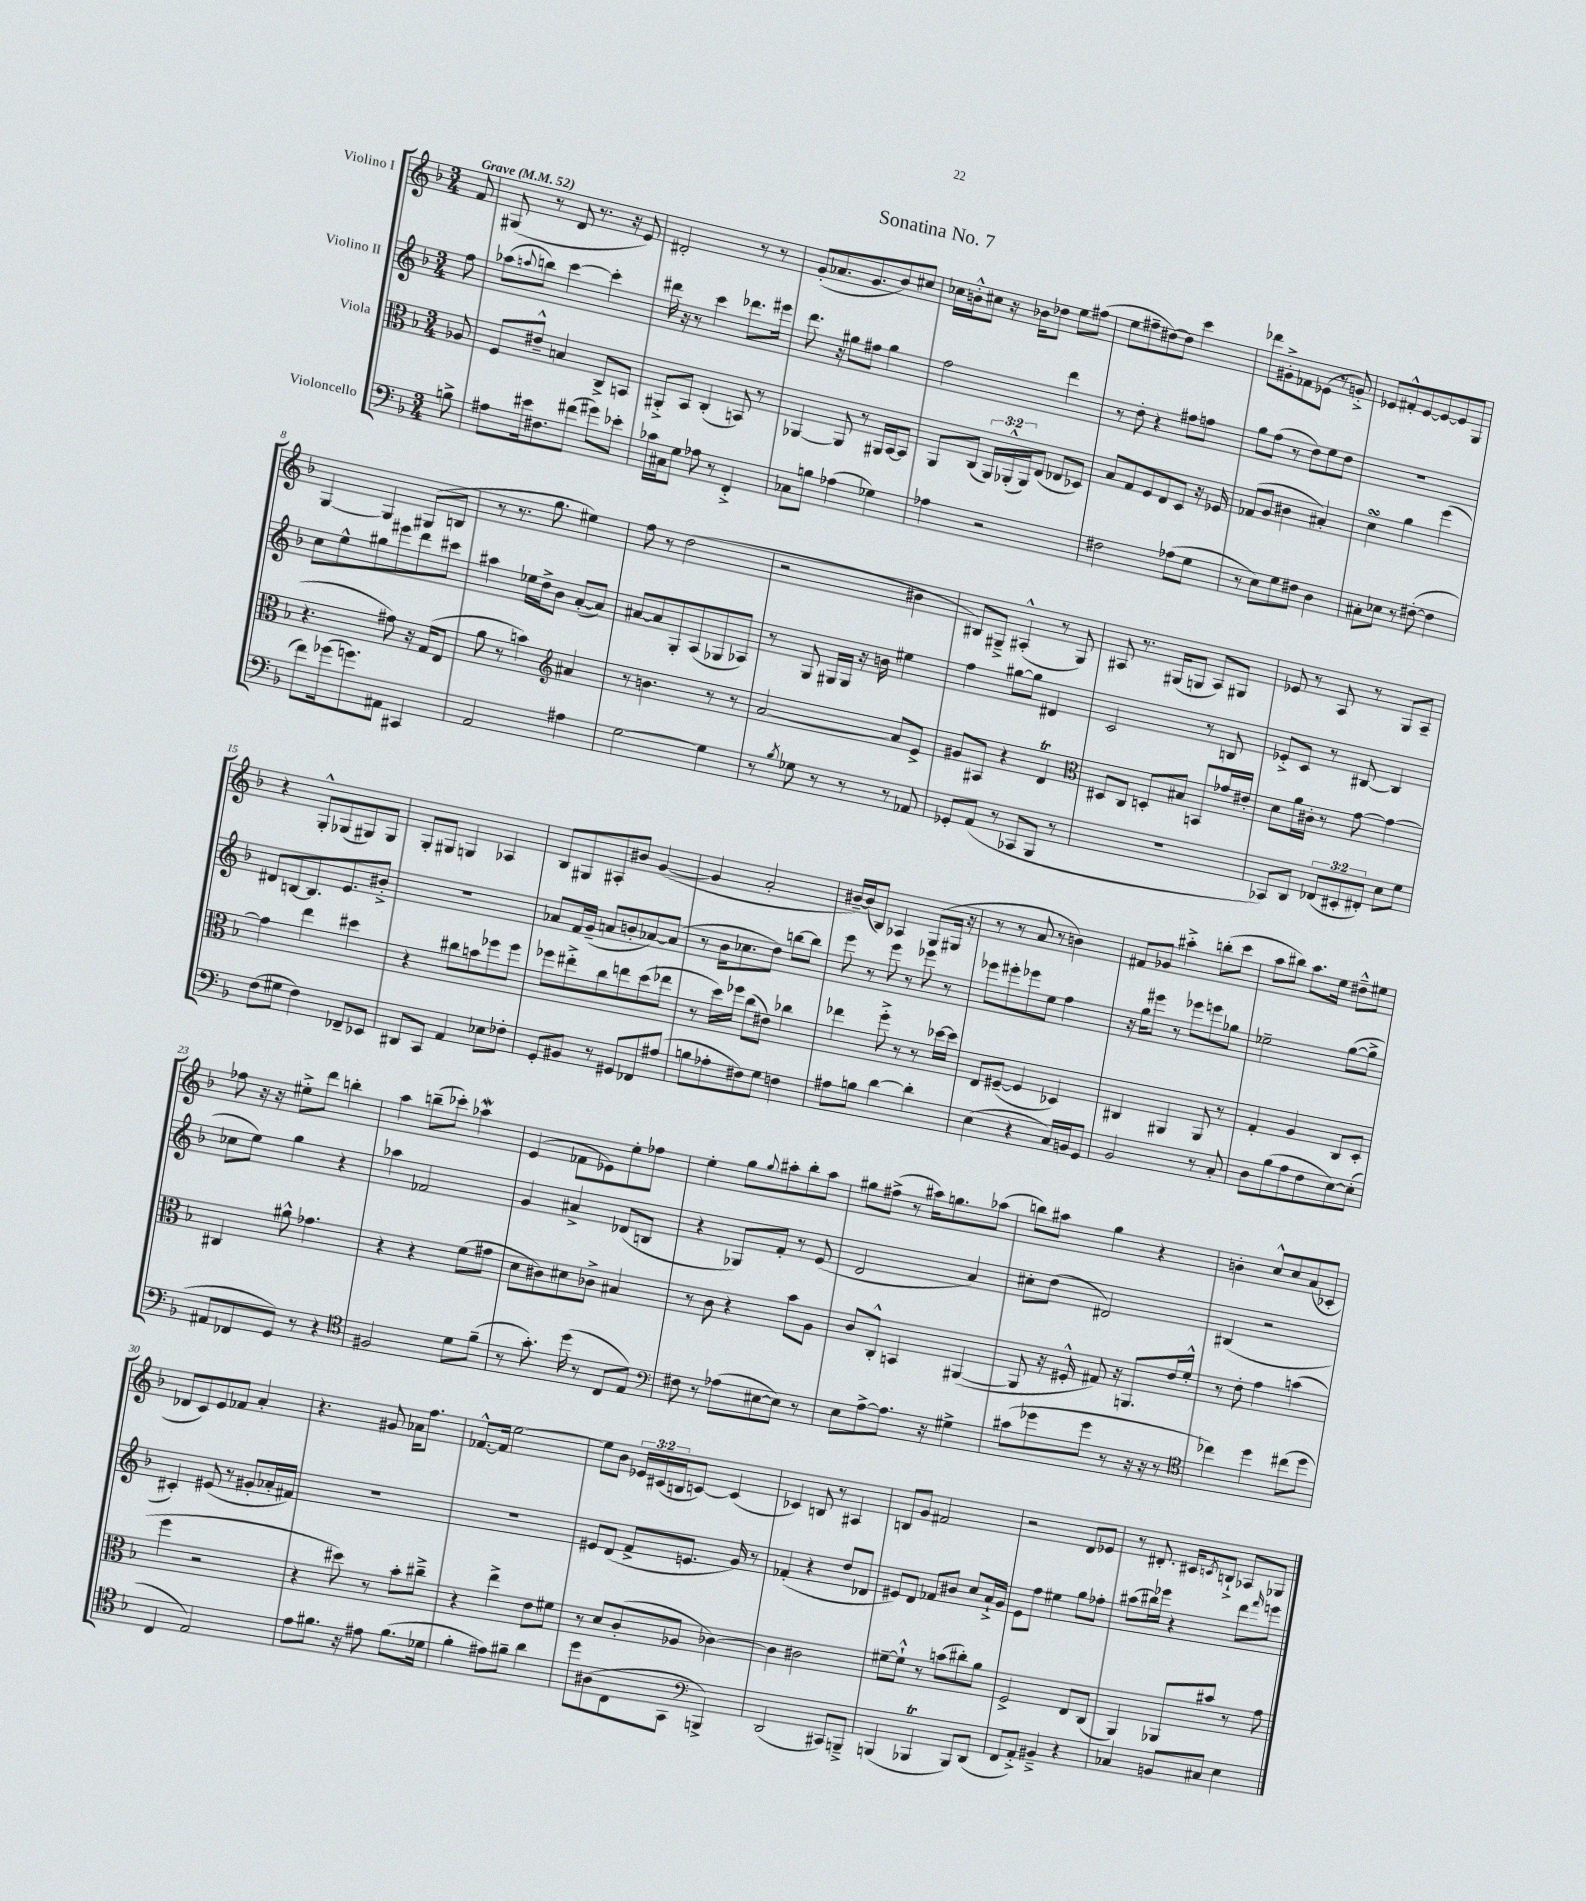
\header { title = "Sonatina No. 7" }
<<
\new StaffGroup <<
\new Staff = "s0" \with { instrumentName = "Violino I" } {
    \clef treble \key f \major \numericTimeSignature \time 3/4 \override Staff.TupletNumber.text = #tuplet-number::calc-fraction-text \partial 8 \tempo "Grave" 4 = 52
    f'8 |
    gis8( r8 d'8 r8. r16 e'8) |
    dis'2-. r8 r8 |
    g'8-.( aes'8. g'8. bes'8) cis''8 |
    ces''16 b'16-.-^ cis''8 r16 bes'16 des''8 e''8 fis''8( |
    e''8 fis''8-- dis''8~) dis''8 c'''4 |
    des'''8 gis'8-.-> fes'8 ees'8( r8 g'8-.->) |
    ees'8 fis'8-.-^ ees'8~ ees'8~ ees'8 g8 |
    g4~ g4 gis8( b8 |
    r8 r8. g''8. eis''4) |
    f''8 r8 d''2( |
    r2 bis'4 |
    bis8) gis8---> ais4-.-^( r8 gis8) |
    ais8 r8. gis16( g8 ais8) gis8 |
    ees'8 r8 a8 r8 g8 a8-- |
    r4 g8-.-^ ges8( gis8) gis8 |
    g8-. gis8 g4 aes4 |
    bes8 gis8 ais8-. bis'8 g'4~( |
    g'4 a'2-. |
    bis'16~--) bis'16( bes8) aes4 g8( gis16 r16 |
    r8 r8 a'8 r8 b'4) |
    fis'8 ges'8 ais''4-.-> b''8-.( c'''8 |
    a''8 bis''8) a''8. e''16 dis''8---^ eis''8 |
    fes''8 r16 r16 eis''8-.-> d'''8 b''4-. |
    a''4 b''8--( ces'''8-.) aes''4\mordent |
    e'4( fes'8 ees'8) e''8-. fes''8 |
    e''4-. g''8 \appoggiatura { g''8 } ais''8-. bes''8-. ais''8 |
    gis''8 fis''8->( r8 ais''16) g''8. aes''8( |
    b''8) ais''8 g''4 r4 |
    b'4-. c''8-^ c''8 a'8( ces'8-. |
    des'8 c'8) e'8 fes'8 a'4-. |
    r4. gis'8 aes'16 f''8. |
    fes'8.~-^ fes'16 e''2~ |
    e''8 bes'8 \tuplet 3/2 { ees'16 cis'16( b16 } c'8~) c'4( |
    ces'4) b8 r8 ais4 |
    b8 g'8 fis'2 |
    r2 d'8 ees'8 |
    r8 dis'8.-. cis'16 \acciaccatura { c'8 } b8-!-> aes8 ges8 \bar "|." |
}
\new Staff = "s1" \with { instrumentName = "Violino II" } {
    \clef treble \key f \major \numericTimeSignature \time 3/4 \partial 8
    f''8 |
    aes''8( \appoggiatura { a''8 } b''8) c'''4~ c'''4-. |
    dis'''16 r16 r8 c'''4 des'''8. eis'''16 |
    d'''8. r16 gis''8 fis''8 gis''4 |
    f''2 d'''4 |
    r8 d''8-. r4 fis''8 f''8 |
    g''8 f''8( r8 d''8) e''8 d''8 |
    R2. |
    c''8 e''8-^ gis''8 eis'''8 d'''8 cis'''8 |
    ais''4 ees''16 d''16-> bes'8 a'8~-.( a'8) |
    ais'8~ ais'8 g8-. a8( ges8 aes8) |
    r8 g8 gis16 gis16 r16 b'16 eis''4 |
    f''4 gis''8~ gis''8 dis'4 |
    c'2 r8 b8 |
    ees'8-.-> c'8 r8 bis8~ bis4 |
    dis'8 b8~ b8. e'8. bis'8-.-> |
    R2. |
    aes'8 f'16 g'16--( a'8 b'8-. aes'8~) aes'8( |
    r8 bes'16 ces''8. d''8) b''8~ b''8 |
    e'''8 r8 e'''8 r8 ees'''8 r8 |
    ees'''8 eis'''8-. ees'''8 e''8 f''4 |
    r16 g''16 eis'''8 r8 ees'''8 e'''8 ges''8 |
    ees''2-- g''8~( g''8-> |
    ces''8 e''8) g''4 r4 |
    aes''4 fes'2 |
    g'4 ais'4-> des'8( b8 |
    r4 ges8) f'8-. r8 e'8( |
    d'2 a'4) |
    cis''8-. d''8( dis'2) |
    bis4( r2 |
    cis'4-.) eis'8( r8 gis'8-. aes'16-. fis'16) |
    R2. |
    R2. |
    eis'8 d'8( f'8-> e'8. g'16) r8 |
    fes'4-.( r4 d''8 des'8 |
    eis'8) d'8 fes'8 bis'8 c''8 a'16-!-> g'16 |
    e'8 f''8 eis''4 g''8 fes''8-. |
    ais''8( bis''16) ees'''16 r4 d'''8 \grace { f'''16 } e'''8 \bar "|." |
}
\new Staff = "s2" \with { instrumentName = "Viola" } {
    \clef alto \key f \major \numericTimeSignature \time 3/4 \override Staff.TupletNumber.text = #tuplet-number::calc-fraction-text \partial 8
    aes8 |
    f8 eis'8---^ b4 c8-> b,8 |
    ais,8-.-> bes,8 c4-.( b,8) r8 |
    aes,4~ aes,8 r8 ais,16 bes,16~ bes,8 |
    a,8 c8( \tuplet 3/2 { a,16) aes,16-.-^( aes,16) } e8( ees8 des8) |
    bes8 g8 f8 e8 d8 r16 fes16 |
    ges8( a8 cis'4 bis4-.) |
    d'4\turn a'4 f''4( |
    r4. gis'8) r16 g16( e8 |
    a'8 r8 b'4) \clef treble ais'4 |
    r8 b'4. r8 r8 |
    a'2~ a'8 e'8-> |
    gis'8 ais8 r4 d'4\trill |
    \clef alto dis8 c8 d8-. bis8 b,8 ges'16 eis'16-. |
    d'8 a'16 cis'16-. r8 g'8~ g'4~ |
    g'4 e''4 dis''4 |
    r4 cis''8 b'8 fes''8 fes''8 |
    fes''8 eis''8-.-> c''8 e''8 d''8( ees''8 |
    r8 d''16) fes''16 c''8( eis'8) ces''4 |
    ees''4 f''8-.-> r8 r8 des''16~ des''16 |
    e8 fis8~--( fis4 des4) |
    cis4 ais,4 ais,8 r8 |
    g4-. a4 c8 d8-. |
    cis4 ais'8-^ ges'4. |
    r4 r4 f'8( gis'8 |
    d'8 cis'8) dis'8 ces'8-> bis4 |
    r8 c'8 r4 bes'8 a8 |
    c'8 c8-.-^ b,4 ais,4~( |
    ais,8 r16 fis16-.-^ gis8) r16 a,8. e'16 f'16-.-^ |
    r8 e'8-. g'4 b'4( |
    f''4 r2 |
    r4 dis''8) r8 bes'8-. cis''8---> |
    r4 e''4-> e'8 fis'8 |
    r8 d'8 c'8-.( aes8 ces'4~) |
    ces'4 cis'2 |
    fis'8~-- fis'8-!-^ r8 b'8( cis''8-.) a'8 |
    f2-> e8 c8( |
    a,4) aes,8 bis'8 r8 g'8 \bar "|." |
}
\new Staff = "s3" \with { instrumentName = "Violoncello" } {
    \clef bass \key f \major \numericTimeSignature \time 3/4 \override Staff.TupletNumber.text = #tuplet-number::calc-fraction-text \partial 8
    b8-> |
    ais8 eis'16 fis8. fis'8( gis'8) ees'8-. |
    ces'16 cis16 g8 aes8 r8 f,4-.-> |
    ces8 b8 aes4( ges4) |
    aes4 r2 |
    fis2 aes8( g8 |
    r8 e8) g8 fis8 d4 |
    cis8-. ees8 r8 fis8~-.( fis4 |
    f'8) ges'16( g'8.) ais,8 cis,4 |
    a,2 ais4 |
    g2~ g4 |
    r8 \acciaccatura { bes8 } ges8 r8 r8 r8 aes,8 |
    ges,8-. a,8( r8 ces,8 bes,,8 r8 |
    R2. |
    ces,8) d,8 \tuplet 3/2 { fes,8( eis,8-. fis,8-.) } e8 g8 |
    f8( gis8 f4) fes,8-- ees,8 |
    dis,8 c,8 a,4 ees8 fes8-. |
    g,8-. bis,8 r8 gis,8 fes,8 ais8( |
    b8 aes8-. fis8) g8 f4 |
    ais8 b8 d'4~ d'4-. |
    e4( r4 c16) b,16 g,8 |
    bes,2 r8 c8-. |
    d8 bes8( a8 f8 e8~) e8-.( |
    ais,8 fes,8 g,8) r8 r4 |
    \clef tenor fis2 d'8 f'8--( |
    r8 g'8.-.) d''16( r8 c8 e8) |
    \clef bass fis8 r8 aes8( eis8~ eis8) r8 |
    e8 a8~-> a8. r16 gis4-> |
    cis'8( ges'8 ges'8 r8 r16 r16 r8 |
    \clef tenor ces''4) d''4 cis''8( d''8 |
    c4 e2) |
    e'8 fis'8. r16 eis'8 fis'8.( des'16 |
    f'4-. eis'8) fis'8-- a'4 |
    d''8 ais8( c8 g,8 \clef bass b,,4->) |
    d,2( cis,8) b,,8---> |
    b,,4( bes,,4\trill bes,,8) d,8( |
    f,8 a,8-.->) bis,4---> r4 |
    ces4 b,8 cis8 e4 \bar "|." |
}
>>
>>
